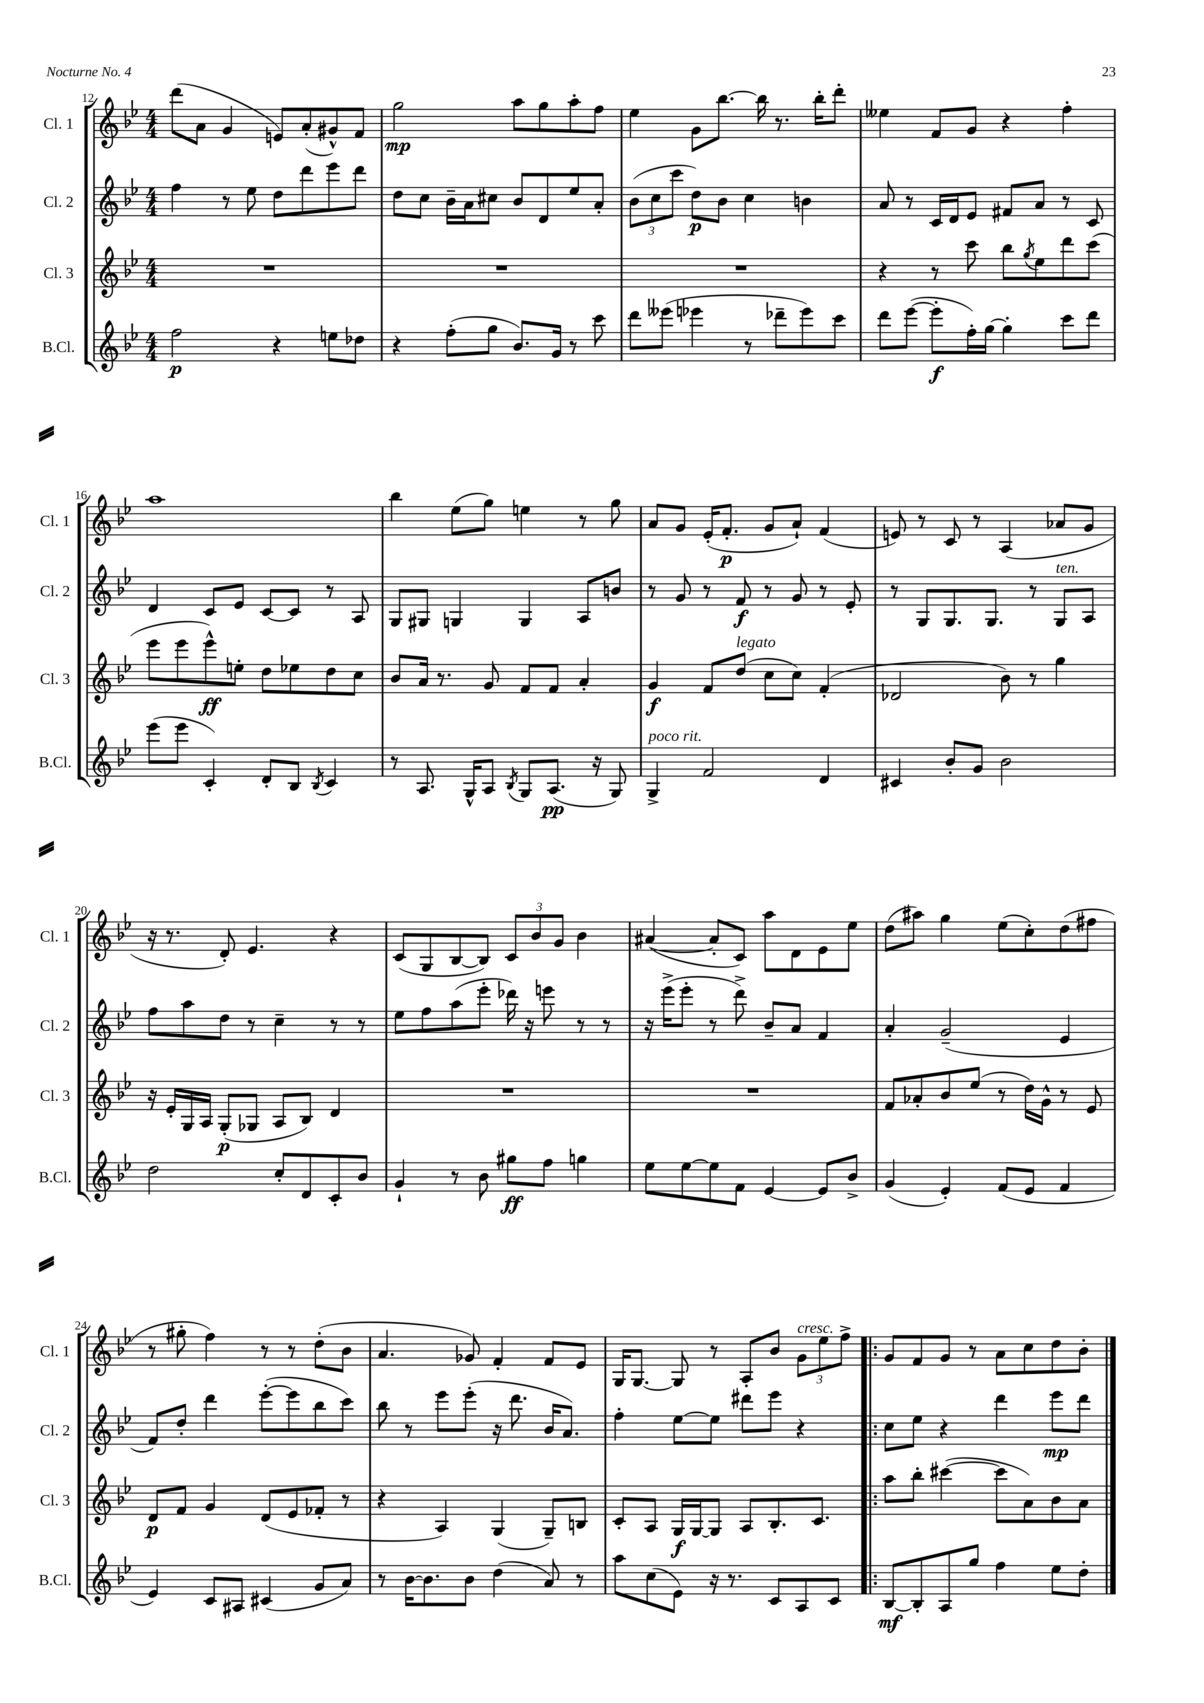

**kern	**kern	**kern	**kern
*staff4	*staff3	*staff2	*staff1
*clefG2	*clefG2	*clefG2	*clefG2
*k[b-e-]	*k[b-e-]	*k[b-e-]	*k[b-e-]
*M4/4	*M4/4	*M4/4	*M4/4
2ff	1r	4ff	(8ddd
.	.	.	8a
.	.	8r	4g
.	.	8ee-	.
4r	.	8dd	8e)
.	.	8ddd	(8a'
8ee	.	8eee-	8g#^^)
8dd-	.	8ddd	8f
=	=	=	=
4r	1r	8dd	2gg
.	.	8cc	.
(8ff'	.	16b-~	.
.	.	16a	.
8gg	.	8cc#	.
8.b-)	.	8b-	8aa
.	.	8d	8gg
16g	.	.	.
8r	.	8ee-	8aa'
8ccc	.	8a'	8ff
=	=	=	=
8ddd	1r	(12b-	4ee-
.	.	12cc	.
(8eee--	.	.	.
.	.	12ccc	.
4eee-	.	8dd)	8g
.	.	8b-	[8.bb-
8r	.	4cc	.
.	.	.	16bb-]
8ddd-~	.	.	8.r
8eee-)	.	4b	.
.	.	.	16bb-'
8ccc	.	.	8ddd'
=	=	=	=
8ddd	4r	8a	4ee--
([8eee-	.	8r	.
8eee-']	8r	16c	8f
.	.	16d	.
16ff')	8ccc	8e-	8g
[16gg	.	.	.
4gg']	8bb-	8f#	4r
.	8qgg	.	.
.	8ee-	8a	.
8ccc	8ddd	8r	4ff'
8ddd	(8ccc	8c	.
=	=	=	=
(8eee-	8eee-	4d	1aa
8eee-	8eee-	.	.
4c')	8eee-^^)	8c	.
.	8ee'	8e-	.
8d'	8dd	[8c	.
8B-	8ee-	8c]	.
8qB-	.	.	.
4c	8dd	8r	.
.	8cc	8A	.
=	=	=	=
8r	8b-	8G	4bb-
8.A	16a	8G#	.
.	8.r	.	.
.	.	4G	(8ee-
16G^^	.	.	.
8A	8g	.	8gg)
8qB-	.	.	.
8G	8f	4G	4ee
(8.A	8f	.	.
.	4a'	8A	8r
16r	.	.	.
8G)	.	8b	8gg
=	=	=	=
4G^	4g	8r	8a
.	.	8g	8g
2f	8f	8r	(16e-'
.	.	.	8.f'
.	(8dd	8f	.
.	8cc	8r	8g
.	8cc)	8g	8a`)
4d	(4f'	8r	(4f
.	.	8e-'	.
=	=	=	=
4c#	2d-	8r	8e)
.	.	8G	8r
8b-'	.	8.G	8c
8g	.	.	8r
.	.	8.G	.
2b-	8b-)	.	(4A
.	8r	8r	.
.	4gg	8G	8a-
.	.	8A	8g
=	=	=	=
2dd	16r	8ff	16r
.	16e-'	.	8.r
.	16G	8aa	.
.	16A	.	.
.	(8G'	8dd	8d')
.	8G-	8r	4.e-
8cc'	8A	4cc~	.
8d	8B-)	.	.
8c'	4d	8r	4r
8b-	.	8r	.
=	=	=	=
4g`	1r	8ee-	(8c
.	.	8ff	8G
8r	.	(8aa	[8B-
8b-	.	8eee-'	8B-])
8gg#	.	16ddd-)	12c
.	.	16r	.
.	.	.	12b-
8ff	.	8eee	.
.	.	.	12g
4gg	.	8r	4b-
.	.	8r	.
=	=	=	=
8ee-	1r	16r	([4a#
.	.	(16eee-^	.
[8ee-	.	8eee-'	.
8ee-]	.	8r	8a#']
8f	.	8ddd^)	8c)
[4e-	.	8b-~	8aa
.	.	8a	8d
8e-]	.	4f	8e-
8b-^	.	.	8ee-
=	=	=	=
(4g	8f	4a'	(8dd
.	8a-'	.	8aa#)
4e-')	8b-	(2g~	4gg
.	(8ee-	.	.
(8f	8r	.	(8ee-
8e-	16dd)	.	8cc')
.	16g^^	.	.
4f	8r	4e-	(8dd
.	8e-	.	8ff#
=	=	=	=
4e-)	8d	8f)	8r
.	8f	8dd'	8gg#'
8c	4g	4ddd	4ff)
8A#	.	.	.
(4c#	(8d	([8eee-'	8r
.	8e-	8eee-]	8r
8g	8f-'	8bb-	(8dd'
8a)	8r	8ccc)	8b-
=	=	=	=
8r	4r	8bb-	4.a
[16b-	.	8r	.
8.b-]	.	.	.
.	4A)	8eee-	.
8b-	.	(8eee-'	8g-)
(4dd	(4G	16r	4f'
.	.	8.ddd	.
8a)	8G~)	16b-	8f
.	.	8.a)	.
8r	8B	.	8e-
=	=	=	=
8aa	8c'	4ff'	16G
.	.	.	[8.G
(8cc	8A	.	.
8e-)	16G	[8ee-	8G]
.	[16G	.	.
16r	8G]	8ee-]	8r
8.r	.	.	.
.	8A	8ddd#	8A'
8c	8.B-'	8eee-	8b-
8A	.	4r	12g
.	8.c	.	.
.	.	.	12ee-
8c	.	.	.
.	.	.	12ff^
=!|:	=!|:	=!|:	=!|:
[8B-	8aa	8cc	8g
8B-']	8bb-'	8ee-	8f
8A	([4ccc#	4r	8g
8gg	.	.	8r
4ff	8ccc#]	4ddd	8a
.	8a)	.	8cc
8ee-	8b-	8eee-	8dd
8dd'	8a	8ddd	8b-'
==	==	==	==
*-	*-	*-	*-
